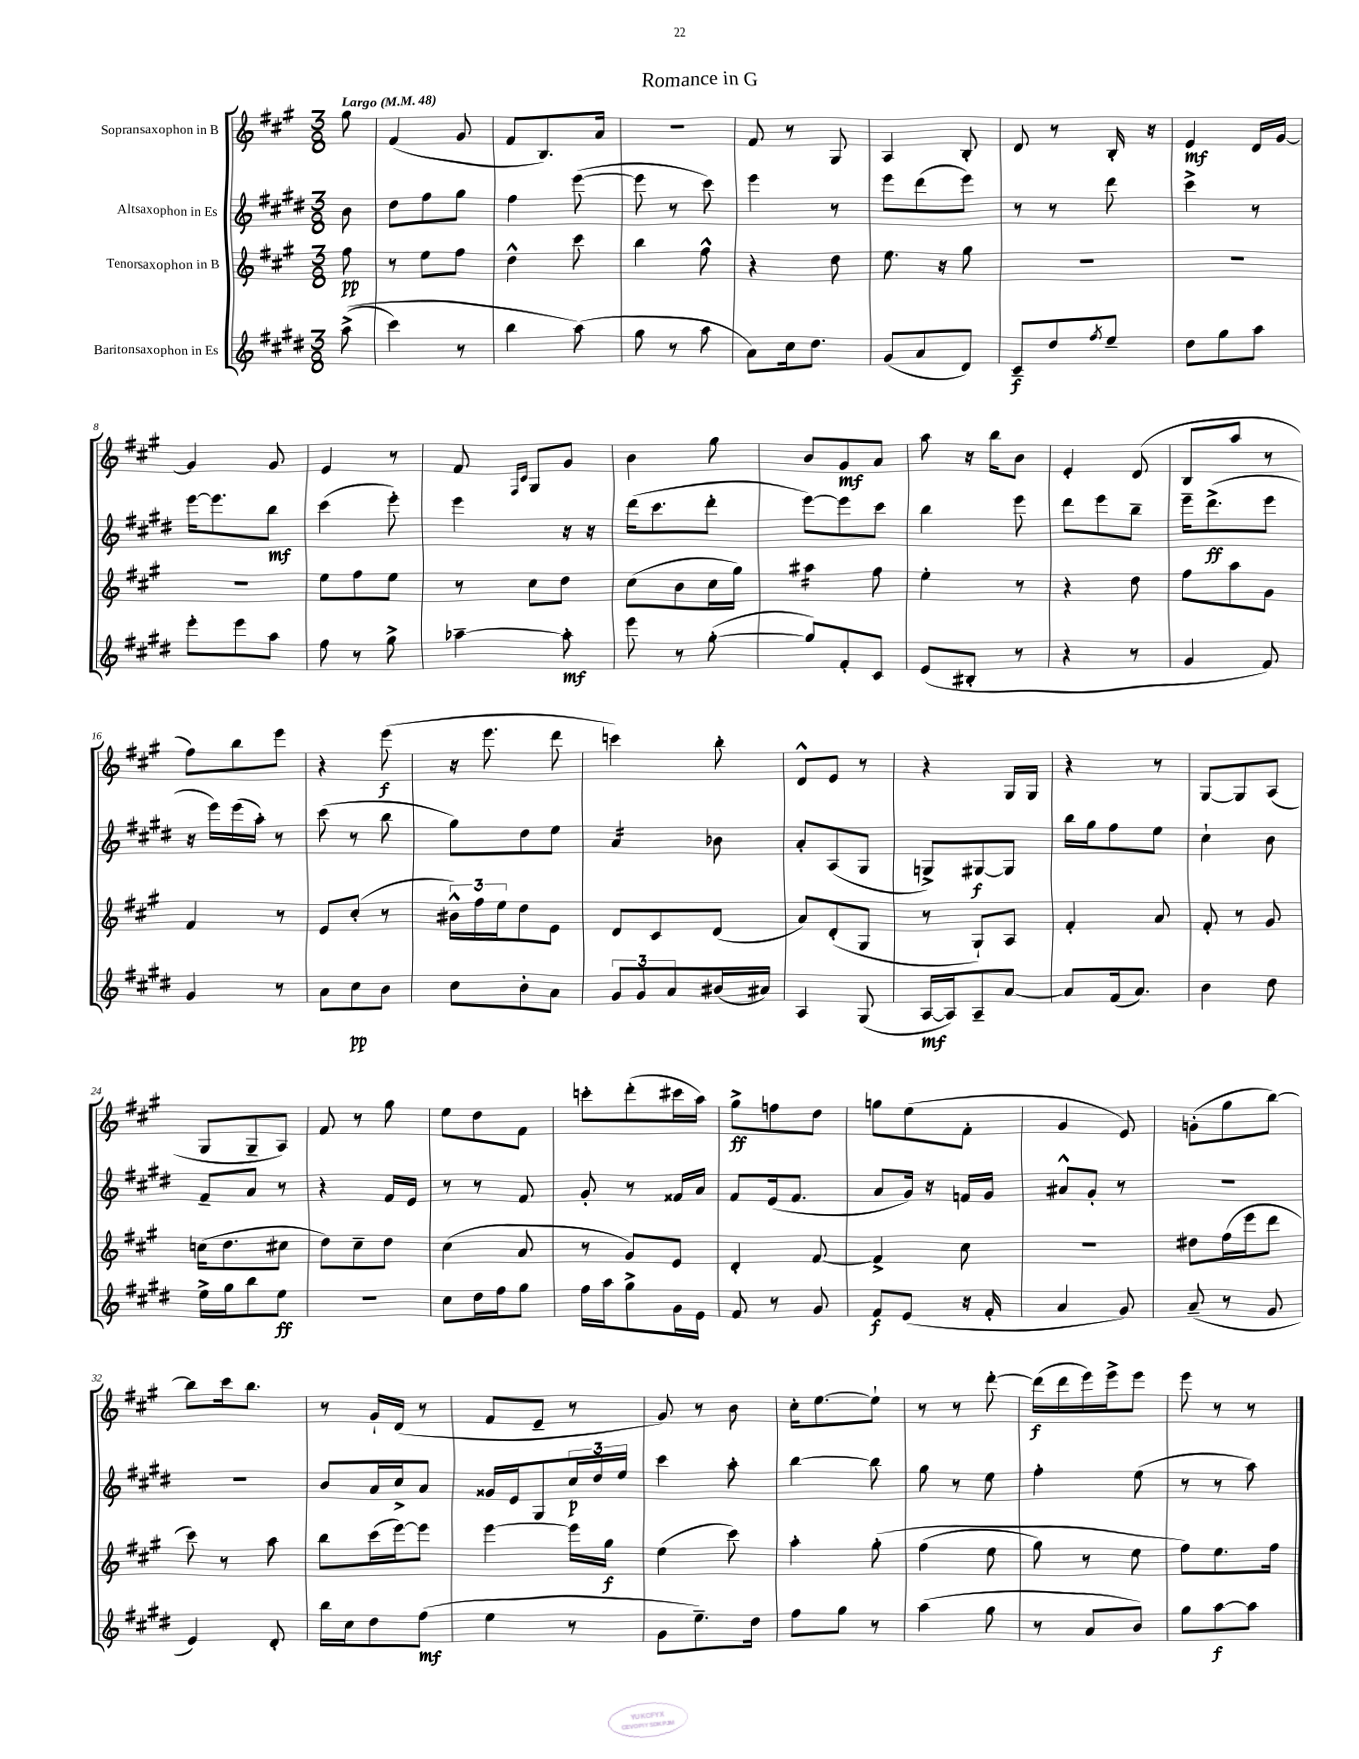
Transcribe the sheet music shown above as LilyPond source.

\header { title = "Romance in G" }
<<
\new StaffGroup <<
\new Staff = "s0" \with { instrumentName = "Sopransaxophon in B" } {
    \clef treble \key a \major \numericTimeSignature \time 3/8 \partial 8 \tempo "Largo" 4 = 48
    gis''8 |
    fis'4( gis'8 |
    fis'8 b8.) a'16 |
    r4. |
    fis'8 r8 gis8 |
    a4 b8-. |
    d'8 r8 b16-. r16 |
    e'4\mf d'16 gis'16~ |
    gis'4 gis'8 |
    e'4 r8 |
    fis'8 \grace { fis16 cis'16 } gis8 gis'8 |
    b'4 gis''8 |
    b'8 gis'8\mf a'8 |
    a''8 r16 b''16 b'8 |
    e'4-. d'8( |
    b8 a''8 r8 |
    fis''8) b''8 e'''8 |
    r4 e'''8\f( |
    r16 e'''8. d'''8 |
    c'''4) b''8-. |
    d'8-^ e'8 r8 |
    r4 gis16 gis16 |
    r4 r8 |
    gis8~ gis8 a8( |
    gis8 gis8-- a8) |
    fis'8 r8 gis''8 |
    e''8 d''8 fis'8 |
    c'''8-. d'''8-.( cis'''16 a''16) |
    gis''8->\ff f''8 d''8 |
    g''8 e''8( fis'8-. |
    gis'4 e'8) |
    g'8-.( gis''8 b''8~) |
    b''8 cis'''16 b''8. |
    r8 gis'16-! d'16( r8 |
    fis'8 e'8-- r8 |
    gis'8) r8 b'8 |
    cis''16-. e''8.~ e''8-! |
    r8 r8 d'''8~-. |
    d'''16\f( d'''16 e'''16) e'''16-> e'''8 |
    e'''8 r8 r8 \bar "|." |
}
\new Staff = "s1" \with { instrumentName = "Altsaxophon in Es" } {
    \clef treble \key e \major \numericTimeSignature \time 3/8 \partial 8
    b'8 |
    dis''8 fis''8 gis''8 |
    fis''4 e'''8~( |
    e'''8 r8 cis'''8) |
    e'''4 r8 |
    e'''8 dis'''8( e'''8) |
    r8 r8 dis'''8 |
    cis'''4-> r8 |
    e'''16~ e'''8. b''8\mf |
    cis'''4( e'''8-.) |
    e'''4 r16 r16 |
    dis'''16( cis'''8. dis'''8-. |
    e'''8~) e'''8 cis'''8 |
    b''4 e'''8 |
    dis'''8 e'''8 b''8-- |
    e'''16-- dis'''8.->\ff( e'''8 |
    r16 e'''16) e'''16( a''16-.) r8 |
    cis'''8( r8 b''8 |
    gis''8) dis''8 e''8 |
    a'4:16 bes'8 |
    a'8-. a8( gis8 |
    g8->) gis8~\f gis8 |
    b''16 gis''16 fis''8 e''8 |
    cis''4-! b'8 |
    fis'8-- a'8 r8 |
    r4 fis'16 e'16 |
    r8 r8 fis'8 |
    gis'8-. r8 fisis'16 a'16 |
    fis'8 e'16( fis'8. |
    a'8 gis'16) r16 f'16 gis'16 |
    ais'8-^ gis'8-. r8 |
    R4. |
    R4. |
    b'8 a'16 cis''16-> a'8 |
    gisis'16 e'16 gis8 \tuplet 3/2 { cis''16\p dis''16 e''16 } |
    cis'''4 a''8-. |
    b''4~ b''8 |
    gis''8 r8 e''8 |
    fis''4-. e''8( |
    r8 r8 a''8) \bar "|." |
}
\new Staff = "s2" \with { instrumentName = "Tenorsaxophon in B" } {
    \clef treble \key a \major \numericTimeSignature \time 3/8 \partial 8
    fis''8\pp |
    r8 e''8 fis''8 |
    d''4-^ cis'''8 |
    b''4 fis''8-^ |
    r4 d''8 |
    e''8. r16 gis''8 |
    R4. |
    R4. |
    R4. |
    e''8 fis''8 e''8 |
    r8 cis''8 d''8 |
    cis''8( b'8 cis''16 gis''16) |
    ais''4:16 fis''8 |
    e''4-. r8 |
    r4 d''8 |
    fis''8 a''8 gis'8 |
    fis'4 r8 |
    e'8 cis''8-.( r8 |
    \tuplet 3/2 { bis'16-^) fis''16 e''16 } d''8 e'8 |
    d'8 cis'8 d'8( |
    a'8) d'8-.( gis8 |
    r8 gis8-!) a8 |
    fis'4-. a'8 |
    fis'8-. r8 gis'8 |
    c''16( d''8. cis''8 |
    d''8) cis''8-- d''8 |
    cis''4( a'8 |
    r8 gis'8) e'8 |
    d'4-. fis'8~ |
    fis'4-> cis''8 |
    R4. |
    dis''8 fis''16( e'''16 d'''8 |
    cis'''8) r8 a''8 |
    b''8 cis'''16( e'''16~) e'''8 |
    e'''4~ e'''16 gis''16\f |
    e''4( cis'''8) |
    a''4-. gis''8-.\( |
    fis''4( e''8 |
    gis''8) r8 e''8 |
    fis''8\) e''8. fis''16 \bar "|." |
}
\new Staff = "s3" \with { instrumentName = "Baritonsaxophon in Es" } {
    \clef treble \key e \major \numericTimeSignature \time 3/8 \partial 8
    a''8->(\( |
    cis'''4) r8 |
    b''4 a''8(\) |
    gis''8 r8 a''8 |
    a'8) cis''16 dis''8. |
    gis'8( a'8 dis'8) |
    cis'8--\f dis''8 \acciaccatura { fis''8 } e''8-- |
    dis''8 gis''8 a''8 |
    e'''8-. e'''8 a''8 |
    fis''8 r8 gis''8-> |
    aes''4~-- aes''8-.\mf |
    e'''8 r8 gis''8~-.( |
    gis''8) fis'8-. cis'8 |
    e'8( bis8-. r8 |
    r4 r8 |
    gis'4 fis'8) |
    gis'4 r8 |
    a'8 cis''8\pp b'8 |
    cis''8 b'8-. a'8 |
    \tuplet 3/2 { gis'8 gis'8 a'8 } bis'16( ais'16) |
    a4 gis8( |
    a16~\mf a16) a8-- a'8~ |
    a'8 fis'16( a'8.) |
    b'4 dis''8 |
    e''16-> gis''16 b''8 e''8\ff |
    R4. |
    cis''8 dis''16 fis''16 gis''8 |
    fis''16 a''16 gis''8-> gis'16 e'16 |
    fis'8 r8 gis'8 |
    fis'8\f e'8( r16 fis'16-. |
    a'4 gis'8) |
    a'8--( r8 gis'8 |
    e'4) dis'8-. |
    b''16 cis''16 dis''8 fis''8\mf( |
    e''4 r8 |
    gis'8 e''8.--) dis''16 |
    fis''8 gis''8 r8 |
    a''4( gis''8 |
    r8 a'8 b'8) |
    gis''8 a''8~\f a''8 \bar "|." |
}
>>
>>
